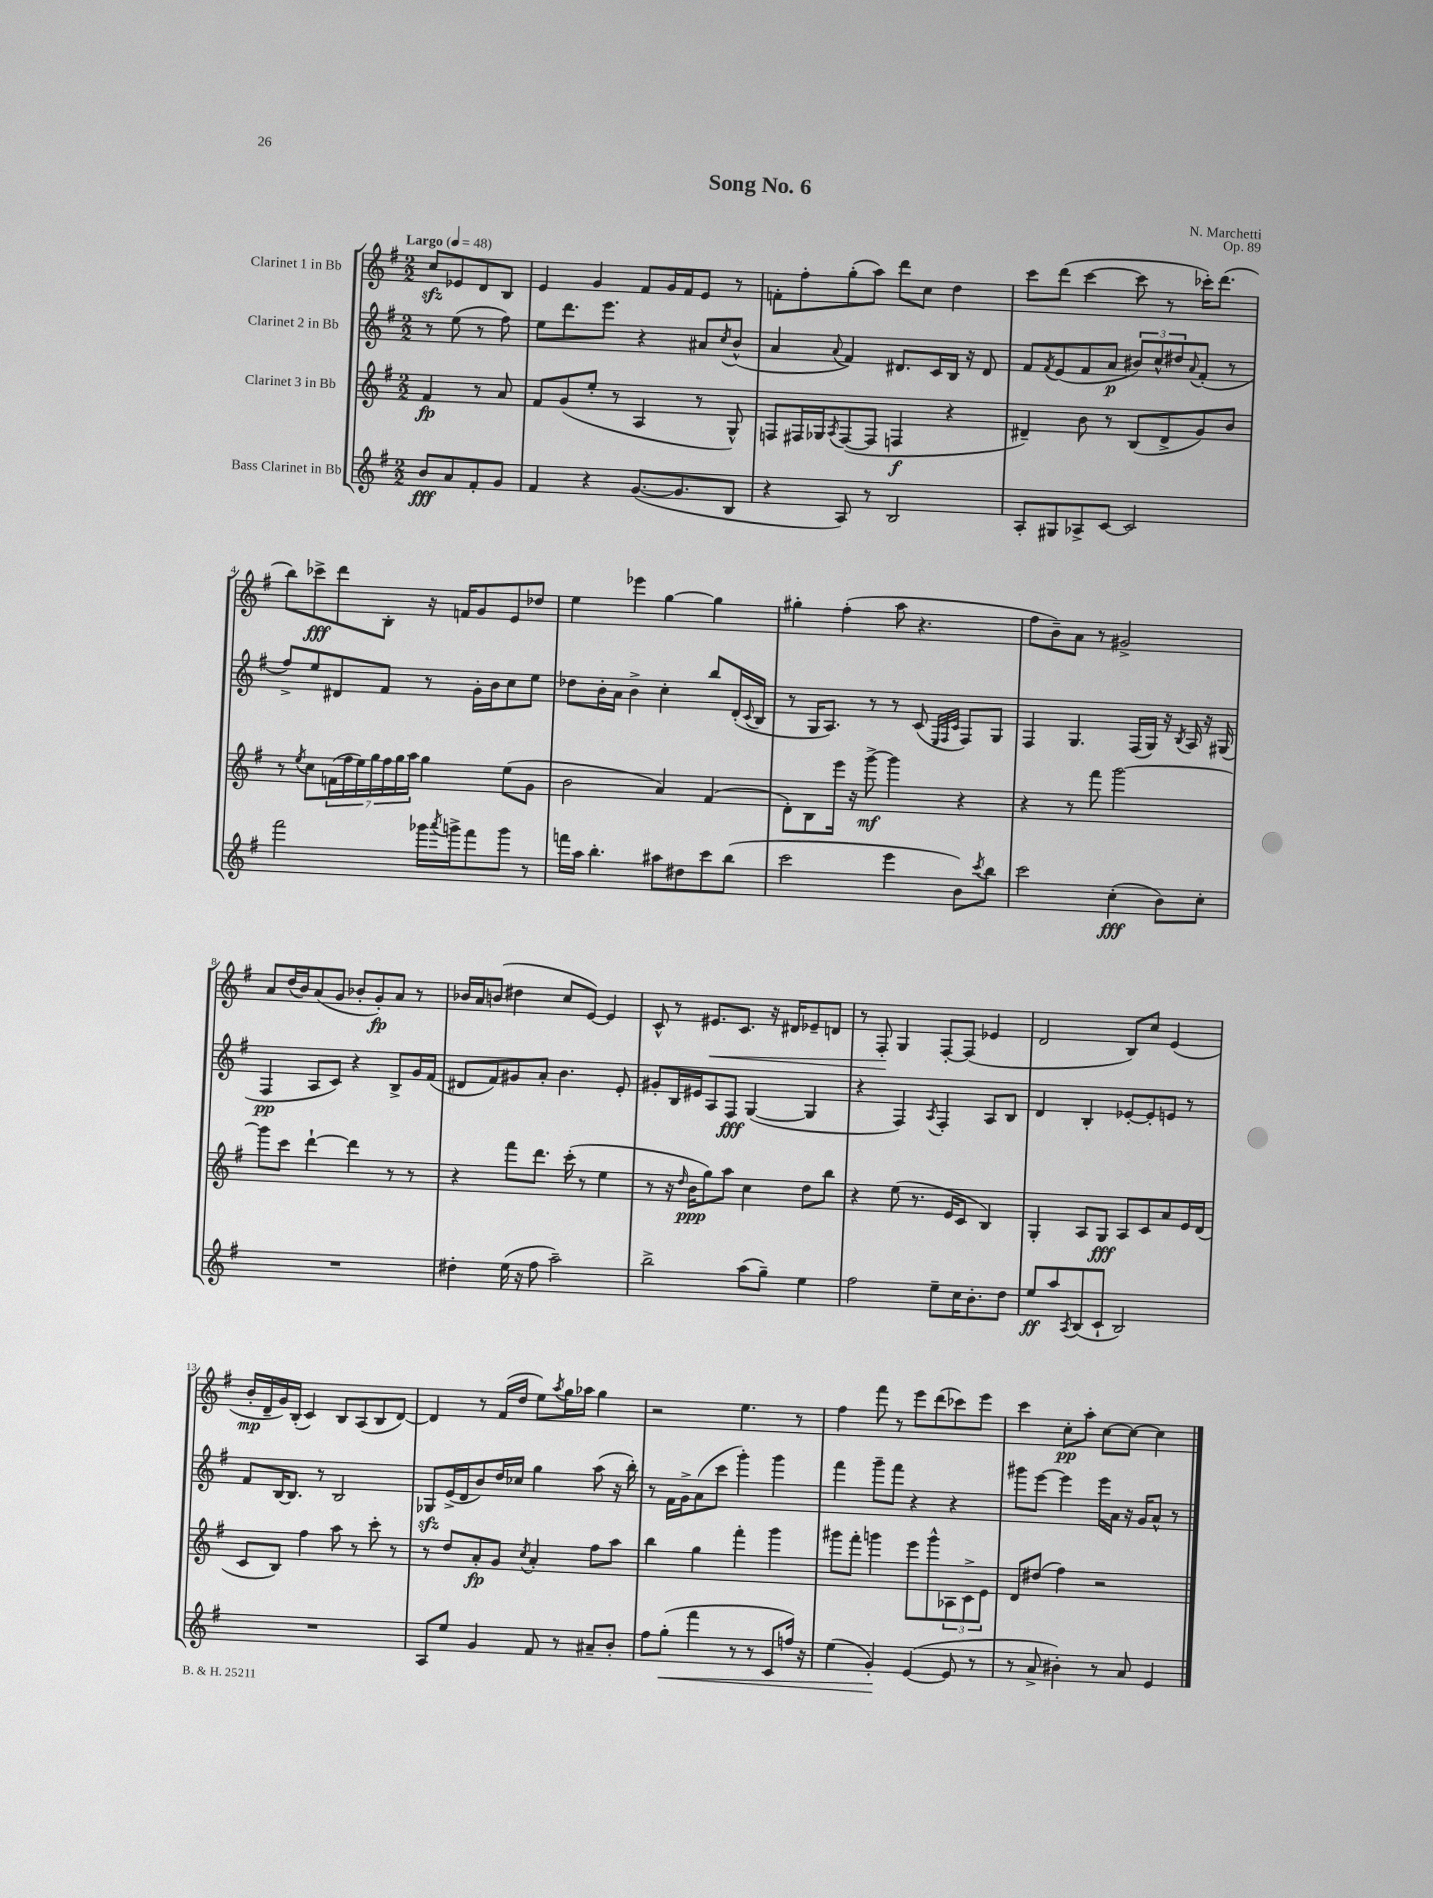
\header { title = "Song No. 6" composer = "N. Marchetti" opus = "Op. 89" }
<<
\new StaffGroup <<
\new Staff = "s0" \with { instrumentName = "Clarinet 1 in Bb" } {
    \clef treble \key g \major \numericTimeSignature \time 2/2 \partial 2 \tempo "Largo" 4 = 48
    c''8\sfz ees'8 d'8 b8 |
    e'4 g'4 fis'8 g'16 fis'16 e'8 r8 |
    f'8-. fis''8-. g''8-.( a''8) d'''8 c''8 d''4 |
    c'''8 d'''8( c'''4~ c'''8 r8 ces'''16-.) d'''8.( |
    b''8) ces'''8->\fff d'''8 b8-. r16 f'16 g'8 e'8 des''8 |
    e''4 ees'''4 g''4~ g''4 |
    gis''4-. fis''4-.( a''8 r4. |
    fis''8 b'8--) a'8 r8 gis'2-> |
    a'8 d''16( b'16) a'8( g'8 bes'8-. g'8-.\fp) a'8 r8 |
    bes'16 a'16 b'8( dis''4 c''8 e'8~) e'4 |
    c'8-^ r8 eis'8.\< c'8. r16 dis'16 ees'8-- d'8 |
    r8 fis8-.\! g4 fis8~-. fis8( ees'4 |
    d'2 b8) c''8 e'4( |
    b'16-.\mp d'16-- g'16) b16-.( c'4) b8 a8( b8 d'8~) |
    d'4 r8 fis'16( d''16 e''8) \acciaccatura { a''8 } g''16 aes''16 g''4 |
    r2 e''4. r8 |
    fis''4 fis'''8 r8 e'''8 d'''8( ces'''8) e'''8 |
    c'''4 c''8-.\pp a''8-. c''8~ c''8~ c''4 \bar "|." |
}
\new Staff = "s1" \with { instrumentName = "Clarinet 2 in Bb" } {
    \clef treble \key g \major \numericTimeSignature \time 2/2 \partial 2
    r8 e''8( r8 fis''8) |
    e''8 d'''8. e'''8. r4 ais'8 \acciaccatura { c''8 } b'8-^( |
    a'4 \appoggiatura { a'8 } fis'4) dis'8. c'16 b16 r16 dis'8 |
    fis'8 \acciaccatura { fis'8 } e'8( fis'8 a'8\p \tuplet 3/2 { bis'8) c''8-^ dis''8 } \appoggiatura { a'8 } fis'8-.( r8 |
    fis''8->) e''8 dis'8 fis'8 r8 g'16-. b'16 c''8 e''8 |
    des''8 b'16-. a'16 b'4-> c''4-. b''8 d'16-.( \appoggiatura { c'8 } b16 |
    r8 g16 a8.) r8 r8 c'8( \grace { e32 fis32 c'32 } fis8) g8 |
    fis4 g4. fis16( g16) r16 \acciaccatura { b8 } a16 r16 gis16( |
    fis4\pp a8 c'8) r4 b8-> g'16 fis'16( |
    dis'8 fis'8) gis'8 a'8-. b'4. e'8-. |
    gis'8-. b16 eis'16 a8 fis8\fff g4~( g4 |
    r4 fis4) \acciaccatura { a8 } fis4-. a8 b8 |
    d'4 b4-. ees'8~-. ees'8-. e'8 r8 |
    fis'8 b16~ b8. r8 b2 |
    ges8\sfz e'16->( d'16 b'8) d''16 ces''16 g''4 a''8( r16 b''16-.) |
    r8 fis'16 g'16-> a'8( c'''8 g'''4-.) g'''4 |
    fis'''4 g'''8-- fis'''8 r4 r4 |
    gis'''8 e'''8~ e'''4 e'''16 a'16 r16 g'16 a'8-^ r8 \bar "|." |
}
\new Staff = "s2" \with { instrumentName = "Clarinet 3 in Bb" } {
    \clef treble \key g \major \numericTimeSignature \time 2/2 \partial 2
    fis'4\fp r8 a'8 |
    fis'8 g'8( e''8-. r8 a4 r8 g8-^) |
    f8 fis16 ges16 \acciaccatura { a8 } fis8~( fis8 f4\f r4 |
    dis'4--) b'8 r8 b8( dis'8-> g'8) b'8 |
    r8 \acciaccatura { e''8 } c''8 \tuplet 7/4 { f'16( fis''16 e''16) g''16 fis''16 g''16 a''16 } g''4 e''8( g'8 |
    b'2 a'4) fis'4( |
    d'8-.) b8 e'''16 r16 g'''8~->\mf g'''4 r4 |
    r4 r8 fis'''8 g'''2~ |
    g'''8 c'''8 d'''4~-! d'''4 r8 r8 |
    r4 fis'''8 d'''8. c'''16-.( r8 e''4 |
    r8 r16 \grace { d''16 } b'16\ppp g''8) a''8 c''4 d''8 b''8 |
    r4 e''8( r8. e'16 c'8 b4) |
    g4-. a8 g8\fff a8 c'8 a'8 e'16 d'16( |
    c'8 b8) fis''4 a''8 r8 c'''8-. r8 |
    r8 d''8 a'8-.\fp g'8 \acciaccatura { c''8 } a'4-. fis''8 a''8 |
    b''4 g''4 fis'''4-. g'''4 |
    gis'''8 fis'''8-. g'''4 e'''8 g'''8-^ \tuplet 3/2 { aes8 c'8-> e'8 } |
    d'8 dis''8( fis''4) r2 \bar "|." |
}
\new Staff = "s3" \with { instrumentName = "Bass Clarinet in Bb" } {
    \clef treble \key g \major \numericTimeSignature \time 2/2 \partial 2
    b'8\fff a'8 fis'8-. g'8 |
    fis'4 r4 g'8.~( g'8. b8 |
    r4 a8) r8 b2 |
    a8-. gis8 aes8-> c'8~ c'2 |
    fis'''2 ges'''16 \acciaccatura { a'''8 } g'''16-> fis'''8 g'''8 r8 |
    f'''16 a''16 b''4.-. ais''8 dis''8 c'''8 b''8( |
    c'''2 e'''4 b'8) \acciaccatura { c'''8 } b''8 |
    c'''2 c''4-.\fff( b'8) c''8-. |
    R1 |
    dis''4-. e''16( r16 fis''8 a''2--) |
    b''2-> a''8( g''8--) e''4 |
    fis''2 e''8-- c''16 b'8.-. d''8 |
    e''8\ff a''8 \acciaccatura { a8 } b8( c'8-! b2) |
    R1 |
    a8 e''8 g'4 fis'8 r8 ais'8-- b'8-. |
    fis''8 g''8-.\<( fis'''4 r8 r8 c'8 f''16) r16 |
    e''4( g'4-.\!) e'4~( e'8 r8 |
    r8 a'8-> bis'4-.) r8 a'8 e'4 \bar "|." |
}
>>
>>
